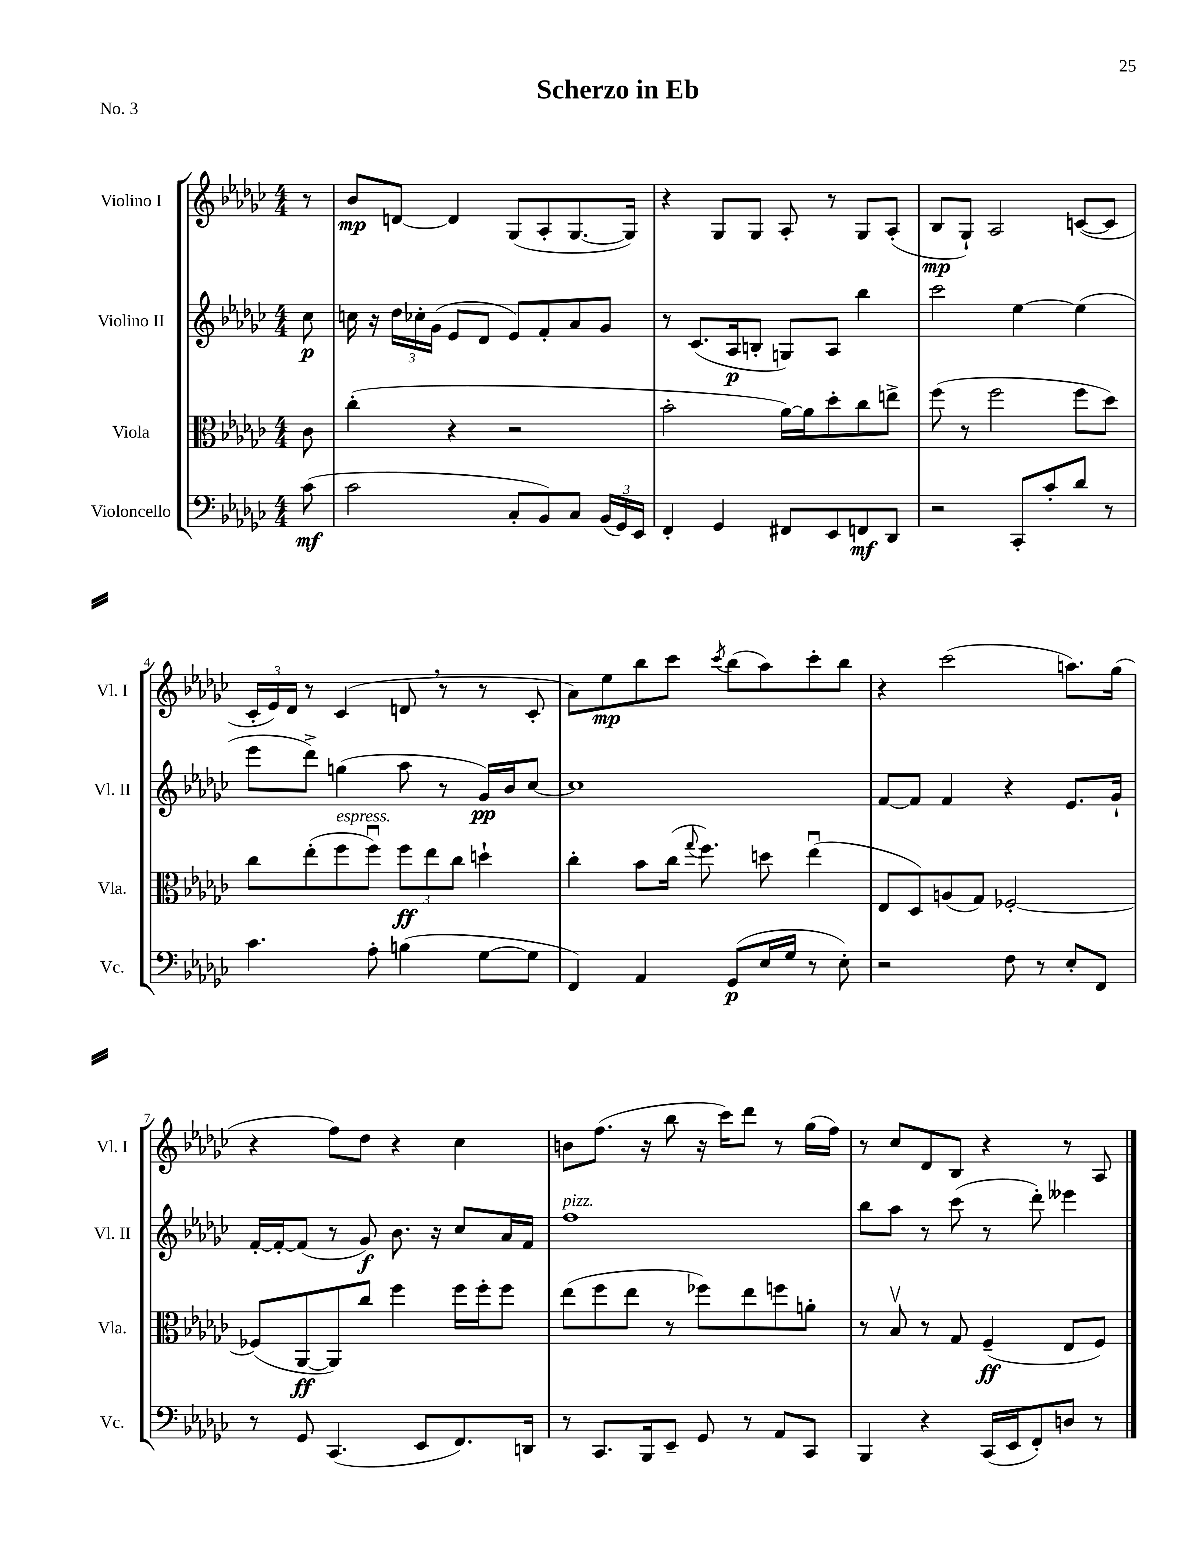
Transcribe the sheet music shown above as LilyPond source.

\header { title = "Scherzo in Eb" piece = "No. 3" }
<<
\new StaffGroup <<
\new Staff = "s0" \with { instrumentName = "Violino I" shortInstrumentName = "Vl. I" } {
    \clef treble \key ges \major \numericTimeSignature \time 4/4 \partial 8
    \autoBeamOff r8 |
    bes'8[\mp d'8]~ d'4 ges8[( aes8-. ges8.~ ges16]) |
    r4 ges8[ ges8] aes8-. r8 ges8[ aes8]-.( |
    bes8[\mp ges8]-!) aes2 c'8[~( c'8] |
    \tuplet 3/2 { ces'16[-. ees'16) des'16] } r8 ces'4( d'8 \breathe r8 r8 ces'8-. |
    aes'8[) ees''8\mp bes''8 ces'''8] \acciaccatura { ces'''8 } bes''8[( aes''8) ces'''8-. bes''8] |
    r4 ces'''2( a''8.[) ges''16]( |
    r4 f''8[) des''8] r4 ces''4 |
    b'8[ f''8.]( r16 bes''8 r16 ces'''16[) des'''8] r8 ges''16[( f''16]) |
    r8 ces''8[ des'8 bes8] r4 r8 aes8 \bar "|." |
}
\new Staff = "s1" \with { instrumentName = "Violino II" shortInstrumentName = "Vl. II" } {
    \clef treble \key ges \major \numericTimeSignature \time 4/4 \partial 8
    \autoBeamOff ces''8\p |
    c''16 r16 \tuplet 3/2 { des''16[ ces''16-. ges'16]( } ees'8[ des'8] ees'8[) f'8-. aes'8 ges'8] |
    r8 ces'8.[( aes16\p b8]-. g8[) aes8] bes''4 |
    ces'''2 ees''4~ ees''4( |
    ees'''8[ des'''8]->) g''4( aes''8 r8 ges'16[\pp) bes'16 ces''8]~ |
    ces''1 |
    f'8[~ f'8] f'4 r4 ees'8.[ ges'16]-! |
    f'16[~-. f'16~-. f'8]( r8 ges'8\f) bes'8. r16 ces''8[ aes'16 f'16] |
    f''1^\markup { \italic "pizz." } |
    bes''8[ aes''8] r8 ces'''8( r8 des'''8-.) eeses'''4 \bar "|." |
}
\new Staff = "s2" \with { instrumentName = "Viola" shortInstrumentName = "Vla." } {
    \clef alto \key ges \major \numericTimeSignature \time 4/4 \partial 8
    \autoBeamOff ces'8 |
    ces''4-.( r4 r2 |
    bes'2-. aes'16[~) aes'16 des''8-. ces''8 e''8]-> |
    f''8( r8 f''2 f''8[ des''8]) |
    ces''8[ ees''8-.( f''8^\markup { \italic "espress." } f''8]\downbow) \tuplet 3/2 { f''8[\ff ees''8 ces''8] } d''4-! |
    ces''4-. bes'8[ ces''16]( \appoggiatura { ges''8 } f''8.) d''8 ees''4\downbow( |
    ees8[ des8) a8( ges8]) fes2~-. |
    fes8[( aes,8~\ff aes,8) ces''8] f''4 f''16[ f''16-. f''8] |
    ees''8[( f''8 ees''8] r8 fes''8[) ees''8 f''8 a'8]-. |
    r8 bes8\upbow r8 ges8 f4--\ff( ees8[ f8]) \bar "|." |
}
\new Staff = "s3" \with { instrumentName = "Violoncello" shortInstrumentName = "Vc." } {
    \clef bass \key ges \major \numericTimeSignature \time 4/4 \partial 8
    \autoBeamOff ces'8\mf( |
    ces'2 ces8[-. bes,8) ces8] \tuplet 3/2 { bes,16[( ges,16) ees,16] } |
    f,4-. ges,4 fis,8[ ees,8 f,8\mf des,8] |
    r2 ces,8[-. ces'8-. des'8] r8 |
    ces'4. aes8-. b4( ges8[~ ges8] |
    f,4) aes,4 ges,8[\p( ees16 ges16] r8 ees8-.) |
    r2 f8 r8 ees8[-. f,8] |
    r8 ges,8 ces,4.( ees,8[ f,8.) d,16] |
    r8 ces,8.[ bes,,16 ees,8]-- ges,8 r8 aes,8[ ces,8] |
    bes,,4 r4 ces,16[( ees,16 f,8-.) d8] r8 \bar "|." |
}
>>
>>
